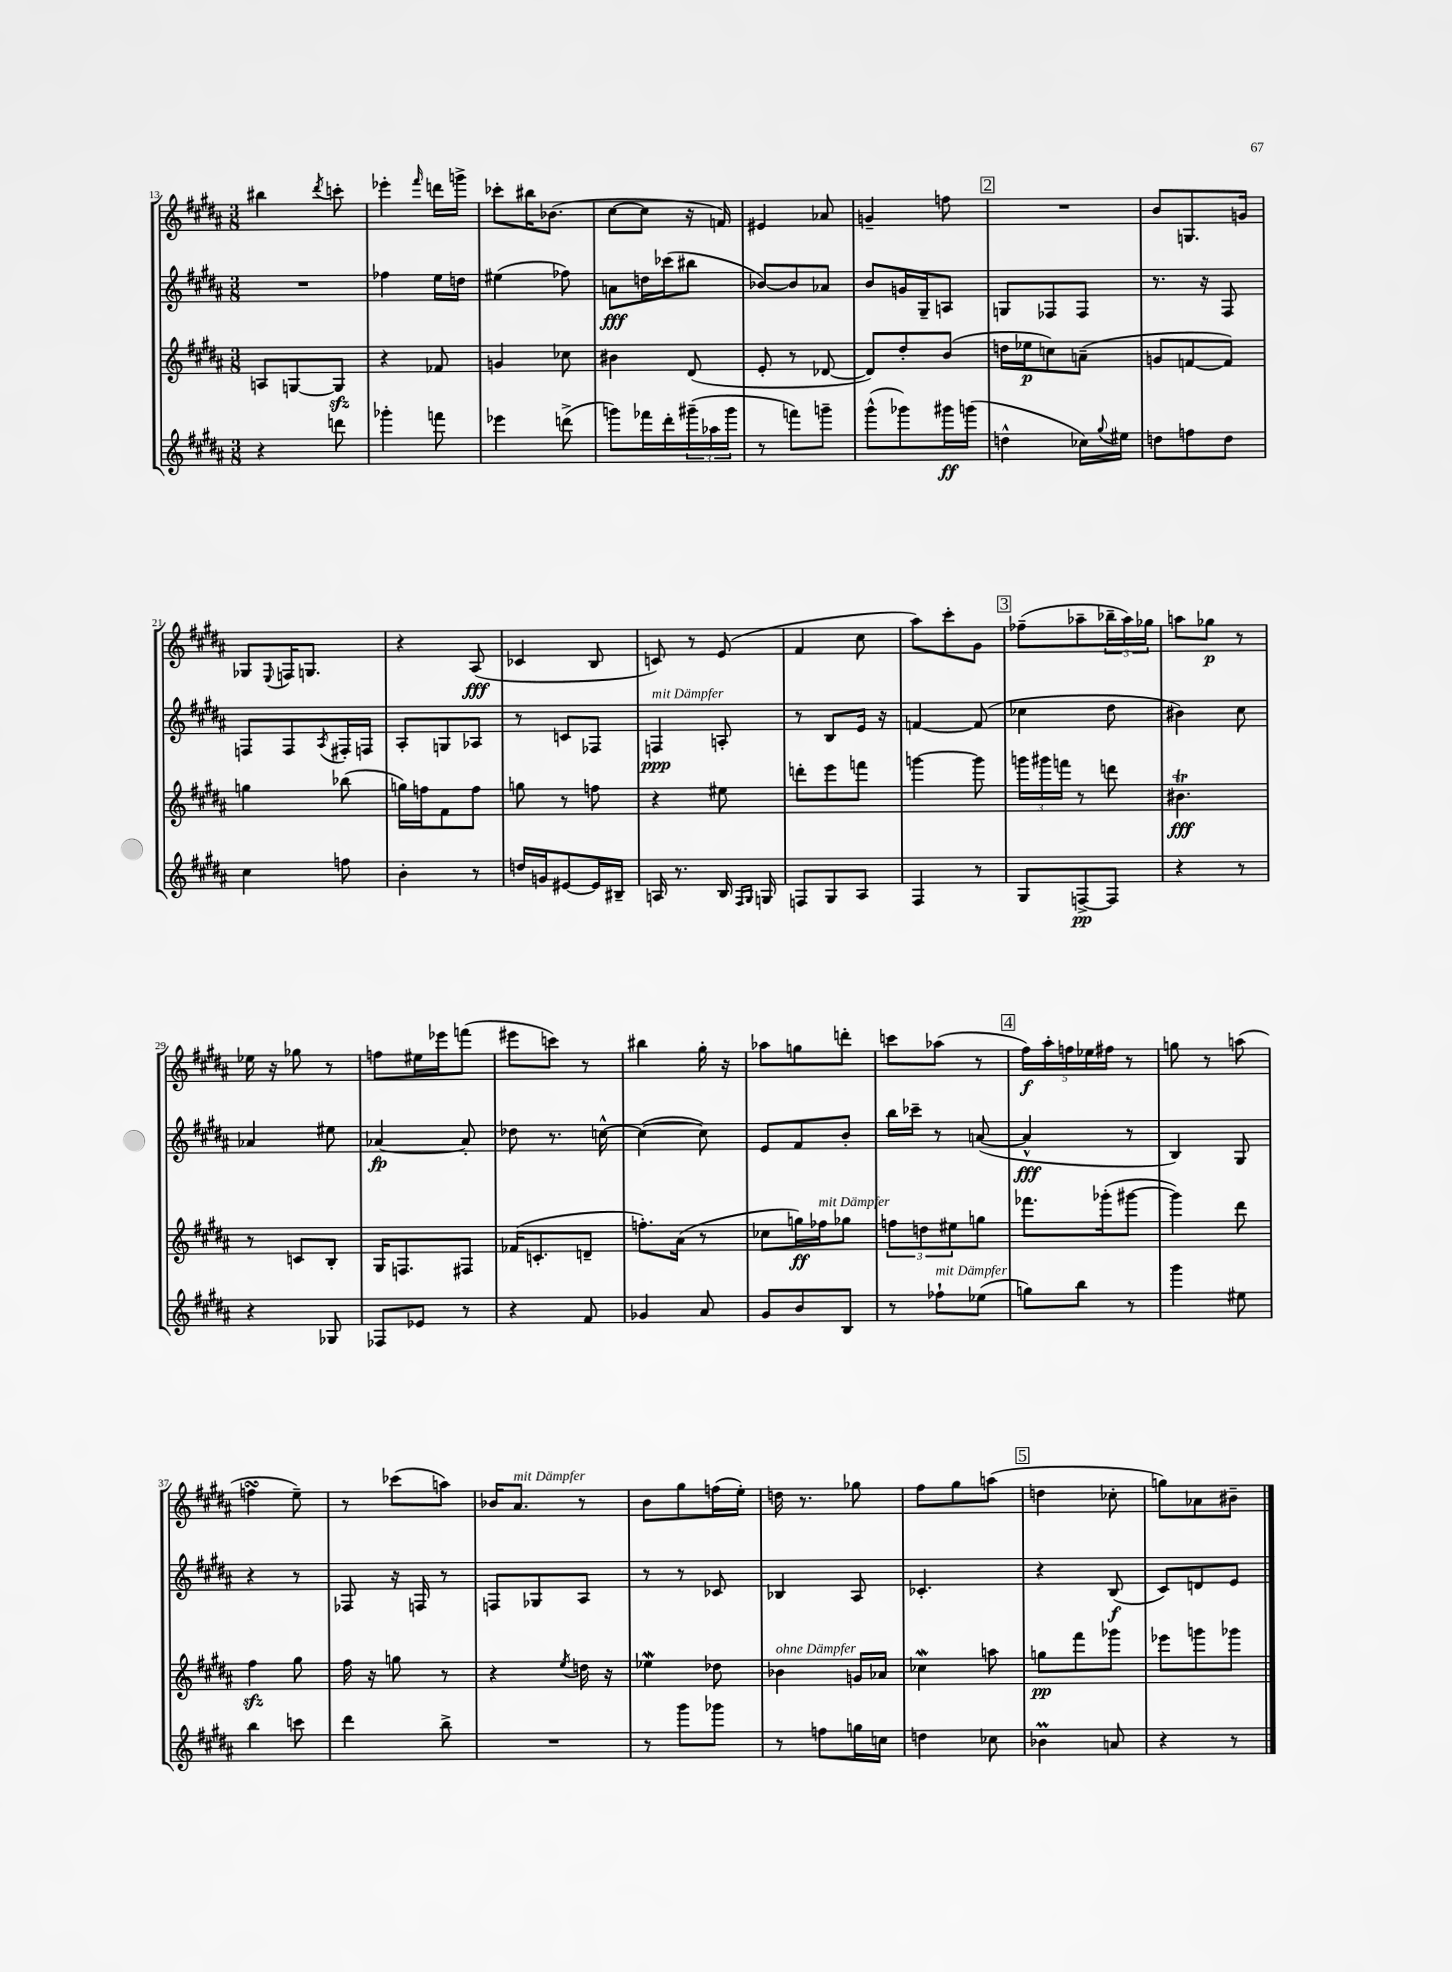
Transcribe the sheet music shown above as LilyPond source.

<<
\new StaffGroup <<
\new Staff = "s0" {
    \clef treble \key b \major \numericTimeSignature \time 3/8
    bis''4 \acciaccatura { dis'''8 } c'''8-. |
    ees'''4-. \grace { fis'''16 } d'''16 g'''16-> |
    ces'''8-. bis''16 bes'8.( |
    cis''8~ cis''8 r16 f'16) |
    eis'4 aes'8 |
    g'4-- f''8 |
    \mark \markup { \box "2" } R4. |
    b'8 g8. g'16 |
    ges8 \appoggiatura { e8 } f16 g8. |
    r4 ais8\fff( |
    ces'4 b8 |
    c'8) r8 e'8( |
    fis'4 cis''8 |
    ais''8) cis'''8-. gis'8 |
    \mark \markup { \box "3" } fes''8--( aes''8-- \tuplet 3/2 { bes''16-- aes''16) ges''16 } |
    a''8 ges''8\p r8 |
    ees''16 r16 ges''8 r8 |
    f''8 eis''16 ees'''16 f'''8( |
    eis'''8 c'''8) r8 |
    bis''4 gis''16-. r16 |
    aes''8 g''8 d'''8-. |
    c'''8 aes''8( r8 |
    \mark \markup { \box "4" } \tuplet 5/4 { fis''16\f) ais''16-. f''16 ees''16 fis''16 } r8 |
    g''8 r8 a''8( |
    f''4\turn e''8--) |
    r8 ces'''8( a''8) |
    bes'16 ais'8.^\markup { \italic "mit Dämpfer" } r8 |
    b'8 gis''8 f''16( e''16-.) |
    d''16 r8. ges''8 |
    fis''8 gis''8 a''8( |
    \mark \markup { \box "5" } d''4 ces''8-. |
    g''8) aes'8 bis'8-- \bar "|." |
}
\new Staff = "s1" {
    \clef treble \key b \major \numericTimeSignature \time 3/8
    R4. |
    fes''4 e''16 d''16 |
    eis''4( fes''8) |
    a'8\fff d''16 ces'''16( bis''8 |
    bes'8~) bes'8 aes'8 |
    b'8 g'16 gis16-- a8 |
    \mark \markup { \box "2" } g8 fes8 fes8 |
    r8. r16 fis8 |
    f8 f8 \acciaccatura { ais8 } fis16-. f16 |
    ais8-. g8 aes8 |
    r8 c'8 fes8 |
    f4\ppp^\markup { \italic "mit Dämpfer" } a8-. |
    r8 b8 e'16 r16 |
    f'4~ f'8( |
    \mark \markup { \box "3" } ces''4 dis''8 |
    bis'4) cis''8 |
    aes'4 eis''8 |
    aes'4~\fp aes'8-. |
    des''8 r8. c''16~-^ |
    c''4~( c''8) |
    e'8 fis'8 b'8-. |
    b''16 ces'''16-- r8 a'8~( |
    \mark \markup { \box "4" } a'4-^\fff r8 |
    b4) gis8 |
    r4 r8 |
    fes8 r16 f16 r8 |
    f8 ges8 ais8 |
    r8 r8 ces'8 |
    bes4 ais8 |
    ces'4.-. |
    \mark \markup { \box "5" } r4 b8\f( |
    cis'8) d'8 e'8 \bar "|." |
}
\new Staff = "s2" {
    \clef treble \key b \major \numericTimeSignature \time 3/8
    a8 g8~ g8\sfz |
    r4 fes'8 |
    g'4 ces''8 |
    bis'4 dis'8( |
    e'8-. r8 des'8~ |
    des'8) dis''8-. b'8( |
    \mark \markup { \box "2" } d''16 ees''16\p c''8) a'8--( |
    g'8 f'8~ f'8) |
    g''4 bes''8( |
    g''16) f''16 fis'8 f''8 |
    g''8 r8 f''8 |
    r4 eis''8 |
    d'''8-. e'''8 f'''8 |
    g'''4~ g'''8 |
    \mark \markup { \box "3" } \tuplet 3/2 { g'''16 gis'''16 f'''16 } r8 d'''8 |
    bis'4.\trill\fff |
    r8 c'8 b8-. |
    gis16 f8. fis8 |
    fes'16( c'8.-. d'8-- |
    f''8.-.) ais'16( r8 |
    ces''8 g''16\ff) fes''16^\markup { \italic "mit Dämpfer" } ges''8 |
    \tuplet 3/2 { f''8 d''8 eis''8 } g''8 |
    \mark \markup { \box "4" } fes'''8. ges'''16-.( gis'''8~ |
    gis'''4) dis'''8 |
    fis''4\sfz gis''8 |
    fis''16 r16 g''8 r8 |
    r4 \acciaccatura { e''8 } d''16 r16 |
    ees''4\mordent des''8 |
    bes'4^\markup { \italic "ohne Dämpfer" } g'16 aes'16 |
    ces''4\mordent a''8 |
    \mark \markup { \box "5" } g''8\pp fis'''8 ges'''8 |
    ees'''8 g'''8 ges'''8 \bar "|." |
}
\new Staff = "s3" {
    \clef treble \key b \major \numericTimeSignature \time 3/8
    r4 d'''8 |
    ges'''4-. f'''8 |
    ees'''4 d'''8->( |
    g'''8) fes'''16 dis'''16-. \tuplet 3/2 { gis'''16--( aes''16 gis'''16 } |
    r8 f'''8) g'''8-- |
    gis'''8-^( ges'''8) gis'''16\ff g'''16( |
    \mark \markup { \box "2" } d''4-^ ces''16) \appoggiatura { gis''8 } eis''16 |
    d''8 f''8 d''8 |
    cis''4 f''8 |
    b'4-. r8 |
    d''16 g'16 eis'8~ eis'16 bis16-- |
    a16 r8. b16 \grace { fis16 gis16 } g16 |
    f8 gis8 ais8 |
    fis4 r8 |
    \mark \markup { \box "3" } gis8 f8~->\pp f8 |
    r4 r8 |
    r4 ges8 |
    fes8 ees'8 r8 |
    r4 fis'8 |
    ges'4 ais'8 |
    gis'8 b'8 b8 |
    r8 fes''8-!^\markup { \italic "mit Dämpfer" } ees''8( |
    \mark \markup { \box "4" } g''8) b''8 r8 |
    gis'''4 eis''8 |
    b''4 c'''8 |
    dis'''4 b''8-> |
    R4. |
    r8 gis'''8 ges'''8 |
    r8 f''8 g''16 c''16 |
    d''4 ces''8 |
    \mark \markup { \box "5" } bes'4\prall a'8 |
    r4 r8 \bar "|." |
}
>>
>>
\layout { \context { \Score currentBarNumber = #13 } }
